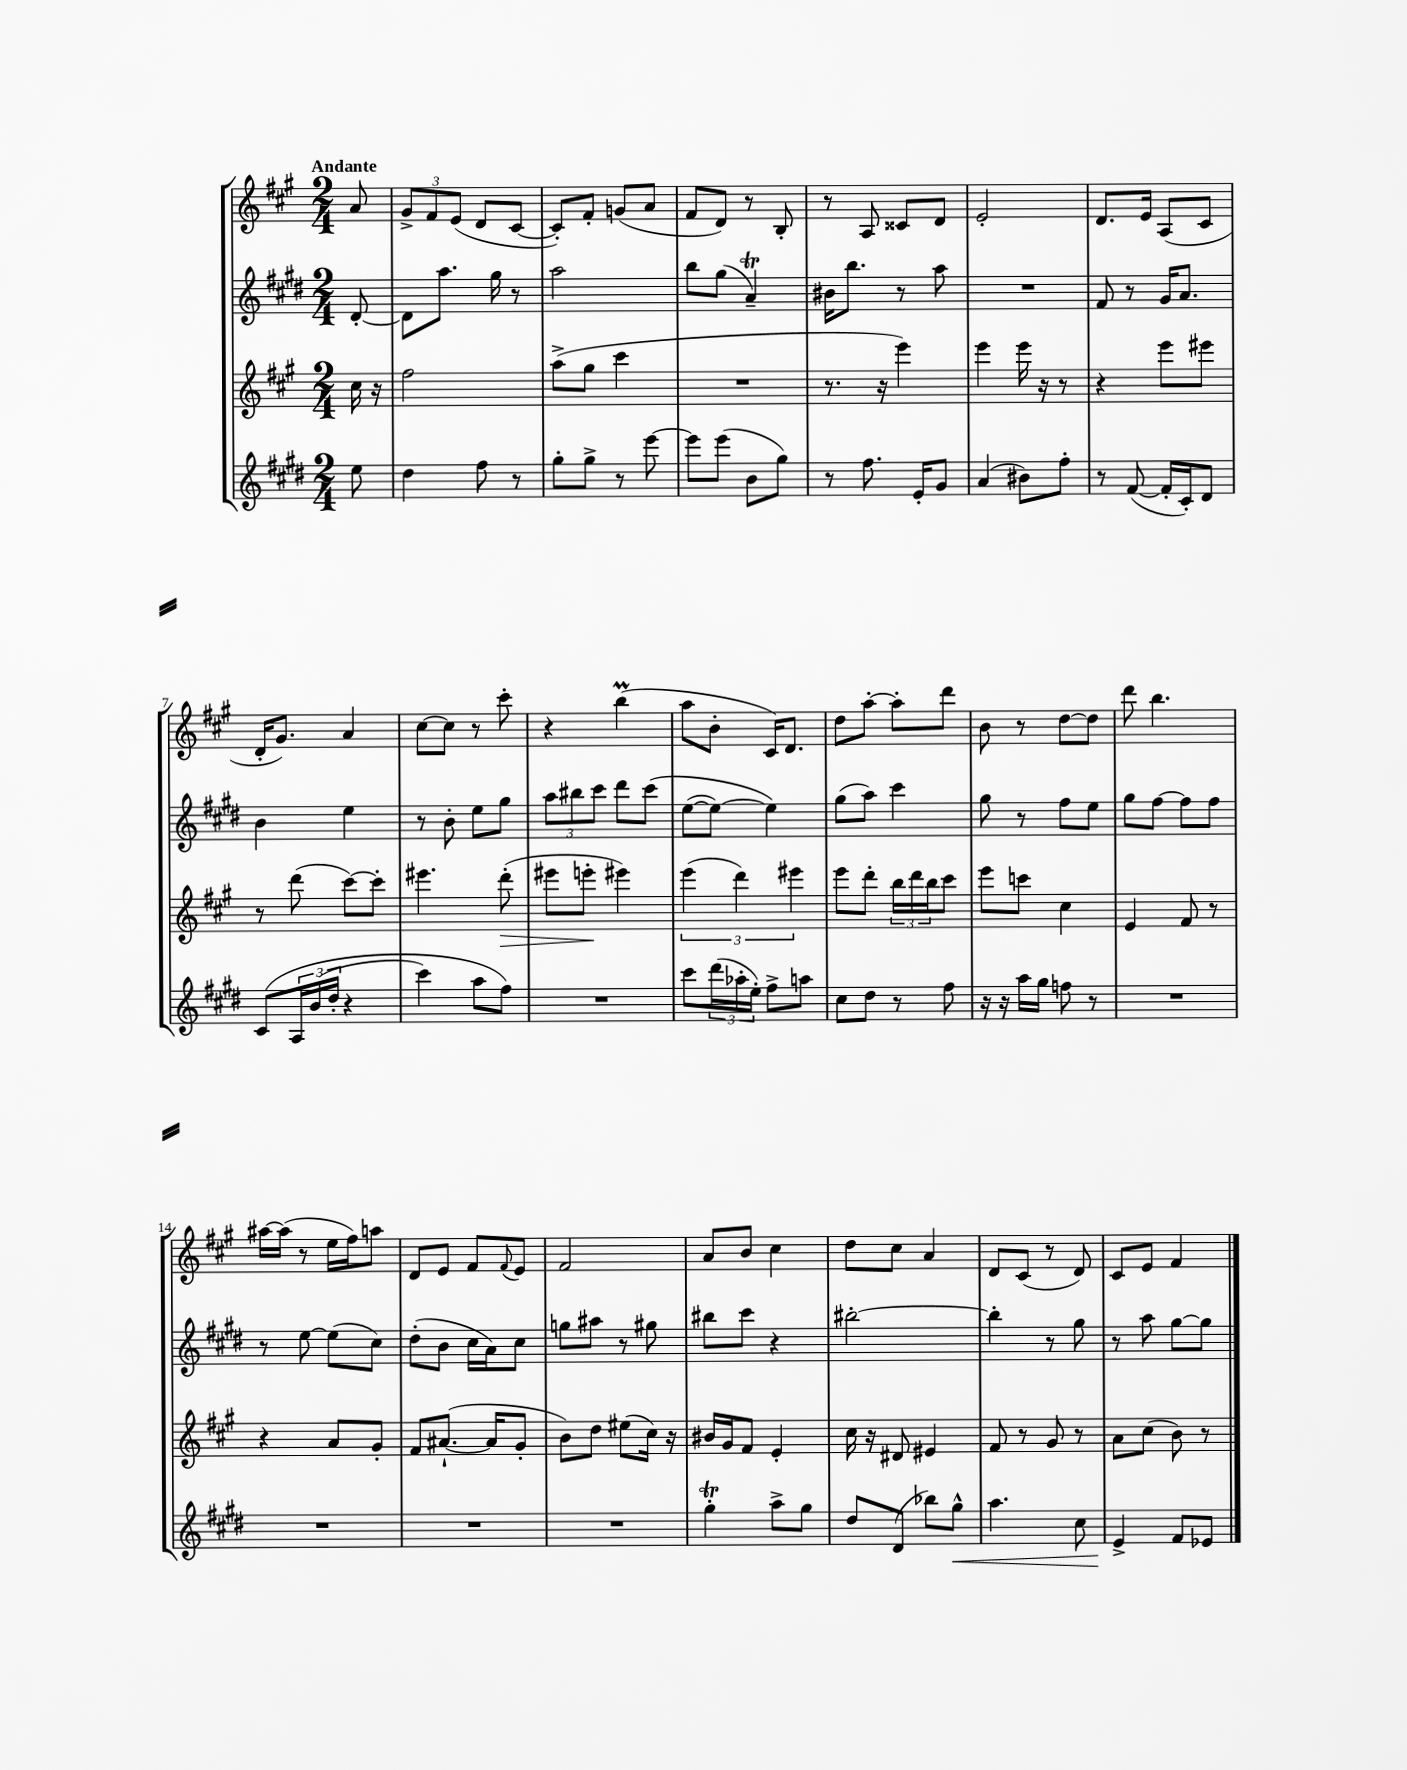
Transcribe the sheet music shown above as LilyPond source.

<<
\new StaffGroup <<
\new Staff = "s0" {
    \clef treble \key a \major \numericTimeSignature \time 2/4 \partial 8 \tempo "Andante"
    a'8 |
    \tuplet 3/2 { gis'8-> fis'8 e'8( } d'8 cis'8~ |
    cis'8-.) fis'8-. g'8( a'8 |
    fis'8 d'8) r8 b8-. |
    r8 a8 cisis'8 d'8 |
    e'2-. |
    d'8. e'16 a8( cis'8 |
    d'16-. gis'8.) a'4 |
    cis''8~ cis''8 r8 cis'''8-. |
    r4 b''4\prall( |
    a''8 b'8-. cis'16) d'8. |
    d''8 a''8~-. a''8-. d'''8 |
    b'8 r8 d''8~ d''8 |
    d'''8 b''4. |
    ais''16~ ais''16( r8 e''16 fis''16) a''8 |
    d'8 e'8 fis'8 \appoggiatura { fis'8 } e'8 |
    fis'2 |
    a'8 b'8 cis''4 |
    d''8 cis''8 a'4 |
    d'8 cis'8( r8 d'8) |
    cis'8 e'8 fis'4 \bar "|." |
}
\new Staff = "s1" {
    \clef treble \key e \major \numericTimeSignature \time 2/4 \partial 8
    dis'8~-. |
    dis'8 a''8. gis''16 r8 |
    a''2 |
    b''8 gis''8( a'4--\trill) |
    bis'16 b''8. r8 a''8 |
    R2 |
    fis'8 r8 gis'16 a'8. |
    b'4 e''4 |
    r8 b'8-. e''8 gis''8 |
    \tuplet 3/2 { a''8 bis''8 cis'''8 } dis'''8 cis'''8\( |
    e''8~( e''8~) e''4\) |
    gis''8( a''8) cis'''4 |
    gis''8 r8 fis''8 e''8 |
    gis''8 fis''8~ fis''8 fis''8 |
    r8 e''8~ e''8( cis''8) |
    dis''8-.( b'8 cis''16 a'16) cis''8 |
    g''8 ais''8 r8 gis''8 |
    bis''8 cis'''8 r4 |
    bis''2~-. |
    bis''4-. r8 gis''8 |
    r8 a''8 gis''8~ gis''8 \bar "|." |
}
\new Staff = "s2" {
    \clef treble \key a \major \numericTimeSignature \time 2/4 \partial 8
    cis''16 r16 |
    fis''2 |
    a''8->( gis''8 cis'''4 |
    R2 |
    r8. r16 e'''4) |
    e'''4 e'''16 r16 r8 |
    r4 e'''8 eis'''8 |
    r8 d'''8( cis'''8~) cis'''8-. |
    eis'''4. d'''8-.\>( |
    eis'''8 e'''8-.\! eis'''4) |
    \tuplet 3/2 { e'''4( d'''4) eis'''4 } |
    e'''8 d'''8-. \tuplet 3/2 { b''16 d'''16 b''16 } cis'''8 |
    e'''8 c'''8 cis''4 |
    e'4 fis'8 r8 |
    r4 a'8 gis'8-. |
    fis'8 ais'8.~-!( ais'16 gis'8-. |
    b'8) d''8 eis''8( cis''16) r16 |
    bis'16 gis'16 fis'8 e'4-. |
    cis''16 r16 dis'8 eis'4 |
    fis'8 r8 gis'8 r8 |
    a'8 cis''8( b'8) r8 \bar "|." |
}
\new Staff = "s3" {
    \clef treble \key e \major \numericTimeSignature \time 2/4 \partial 8
    e''8 |
    dis''4 fis''8 r8 |
    gis''8-. gis''8-> r8 e'''8~ |
    e'''8 e'''8( b'8 gis''8) |
    r8 fis''8. e'16-. gis'8 |
    a'4( bis'8) fis''8-. |
    r8 fis'8~( fis'16-. cis'16-.) dis'8 |
    cis'8\( \tuplet 3/2 { a16 b'16( dis''16-. } r4 |
    cis'''4) a''8 fis''8\) |
    R2 |
    cis'''8 \tuplet 3/2 { dis'''16( aes''16-. e''16-.) } fis''8-> a''8 |
    cis''8 dis''8 r8 fis''8 |
    r16 r16 a''16 gis''16 f''8 r8 |
    R2 |
    R2 |
    R2 |
    R2 |
    gis''4-.\trill a''8-> gis''8 |
    dis''8 dis'8( bes''8) gis''8-^\< |
    a''4. cis''8 |
    e'4->\! fis'8 ees'8 \bar "|." |
}
>>
>>
